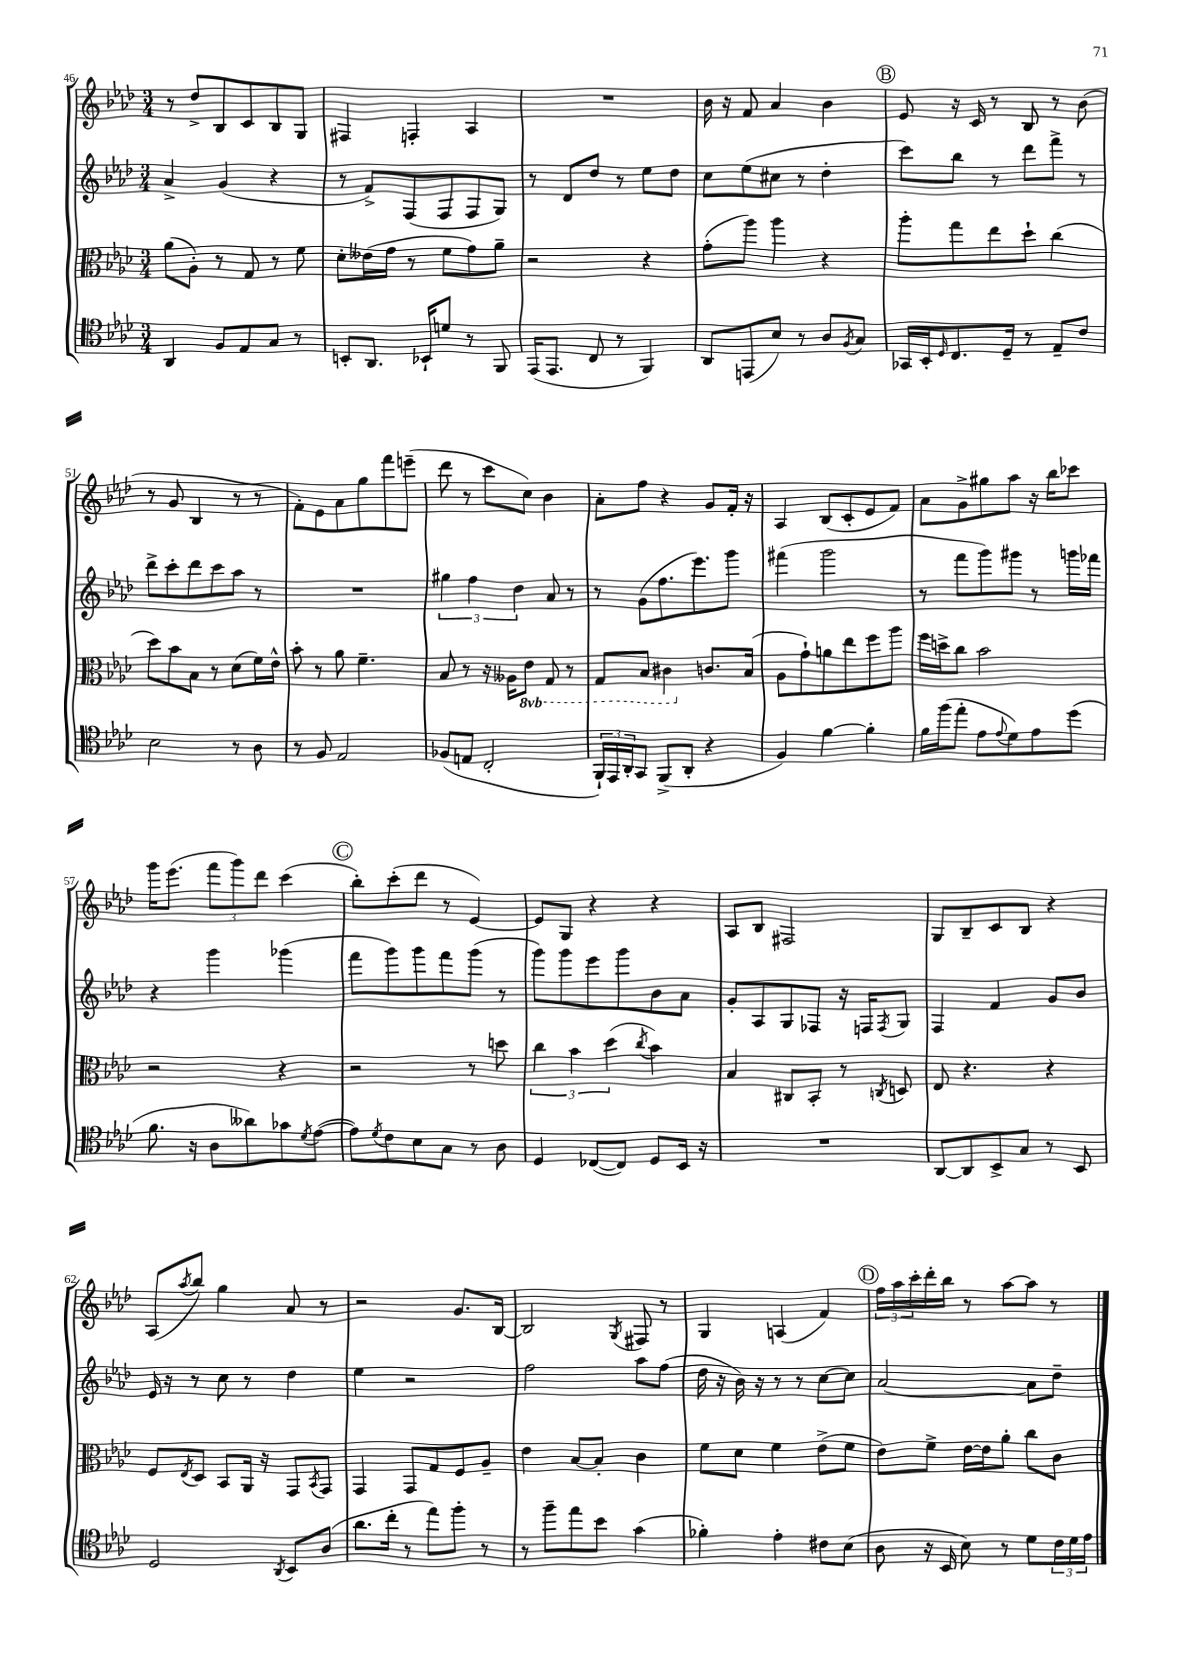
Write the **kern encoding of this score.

**kern	**kern	**kern	**kern
*staff4	*staff3	*staff2	*staff1
*clefC4	*clefC3	*clefG2	*clefG2
*k[b-e-a-d-]	*k[b-e-a-d-]	*k[b-e-a-d-]	*k[b-e-a-d-]
*M3/4	*M3/4	*M3/4	*M3/4
4AA-/	(8a-\L	4a-^/	8r
.	8A-'\J)	.	8dd-^/L
8F/L	8r	(4g/	8B-/
8E-/	8G/	.	8c/
8G/J	8r	4r	8B-/
8r	8f\	.	8G/J
=	=	=	=
8BB'/L	8d-'\L	8r	4F#/
8.AA-/J	(16e--\L	8f^/L)	.
.	16g\JJ	.	.
.	8r	(8F/	4F'/
16BB-`/LK	.	.	.
8d/J	8f\L	8F/	.
8r	8g\)	8F/	4A-/
8FF/	8a-~\J	8G/J)	.
=	=	=	=
(16EE-/LK	2r	8r	2.r
8.EE-/J	.	.	.
.	.	8d-/L	.
8C/	.	8dd-/J	.
8r	.	8r	.
4FF/)	4r	8ee-\L	.
.	.	8dd-\J	.
=	=	=	=
8AA-/L	(8g'\L	8cc\L	16b-\
.	.	.	16r
(8EE/	8aa-\J)	(8ee-\	8f/
8B-/J)	4aa-\	8cc#\J	4a-/
8r	.	8r	.
8A-/L	4r	4dd-'\	4b-\
8qF/	.	.	.
8G/J	.	.	.
=	=	=	=
16GG-/LL	8aa-'\L	8ccc\L)	8e-/
16BB-'/J	.	.	.
16qqD-/	.	.	.
8.C/	8gg\	8bb-\J	16r
.	.	.	16c/
.	8ee-\	8r	8r
16D-~/Jk	.	.	.
8r	8dd-`\J	8ddd-\L	8B-/
8E-~/L	(4cc\	8fff^\J	8r
8c/J	.	8r	(8b-\
=	=	=	=
2B-\	8dd-\L)	8ddd-^\L	8r
.	8b-\	8ccc'\	8g/
.	8B-\J	8ddd-\	4B-/
.	8r	8ccc\	.
8r	(8d-\L	8aa-\J	8r
8A-\	16f\L)	8r	8r
.	16e-^^\JJ	.	.
=	=	=	=
8r	8b-'\	2.r	8f'\L)
8F/	8r	.	8e-\
2E-/	8a-\	.	8a-\
.	4.f~\	.	8gg\
.	.	.	8fff\
.	.	.	(8eee~\J
=	=	=	=
(8F-/L	8B-/	6gg#\	8ddd-\
8E/J	8r	.	8r
.	.	6ff\	.
2C'/	16r	.	8ccc\L
.	16A--\LK	.	.
.	.	6dd-\	.
.	8E-\J	.	8cc\J)
.	8GG/	8a-/	4b-\
.	8r	8r	.
=	=	=	=
24FF`/LL)	8GG/L	8r	8a-'\L
24EE-/	.	.	.
24AA-'/J	.	.	.
8GG/J	8BB-/J	(8g\L	8ff\J
(8FF^/L	4C#\	8.ff\	4r
8AA-'/J	.	.	.
.	.	8.eee-\)	.
4r	8.c/L	.	8g/L
.	.	8ggg\J	16f'/Jk
.	(16B-/Jk	.	16r
=	=	=	=
4F/)	8A-\L	(4fff#\	4A-/
.	8g`\)	.	.
[4f\	8a\	2ggg\	(8B-/L
.	8ee-\	.	8c'/
4f'\]	8ff\	.	8e-/
.	8aa-\J	.	8f/J)
=	=	=	=
16f\LL	16ff\LL	8r	8a-\L
(16ff\J	16dd^\J	.	.
8ee-'\J	8cc\J	8fff\L	8g^\
8e-\L	2b-\	8ggg\)	8gg#\
8qqe-/	.	.	.
8d-\)	.	8ggg#\J	8aa-\J
8e-\	.	8r	16r
.	.	.	16bb-\LK
(8dd-\J	.	16ggg\LL	8ccc-\J
.	.	16fff-\JJ	.
=	=	=	=
8.f\	2r	4r	16ggg\LK
.	.	.	(8.eee-\J
16r	.	.	.
8A-\L	.	4ggg\	12fff\L
.	.	.	12ggg\)
8a--\)	.	.	.
.	.	.	12ddd-\J
8g-\	4r	(4ggg-\	(4ccc\
8qd-/	.	.	.
([8e-\J	.	.	.
=	=	=	=
8e-\]L)	2r	8fff\L	8bb-'\L)
8qd-/	.	.	.
8c\	.	8ggg\)	(8ccc'\
8B-\	.	8ggg\	8ddd-\J
8G\J	.	8fff\	8r
8r	8r	(8ggg\J	[4e-/)
8A-\	8dd\	8r	.
=	=	=	=
4D-/	6cc\	8ggg\L)	8e-/]L
.	.	8ggg\	8G/J
.	6b-\	.	.
([8C-/L	.	8eee-\	4r
.	(6dd-\	.	.
8C-/]J)	.	8ggg\	.
.	8qcc/	.	.
8D-/L	4b-\)	8b-\	4r
16BB-/Jk	.	8a-\J	.
16r	.	.	.
=	=	=	=
2.r	4B-/	8g'/L	8A-/L
.	.	8A-/	8B-/J
.	8C#/L	8G/	2F#/
.	8BB-'/J	8F-/J	.
.	8r	16r	.
.	.	16F/LK	.
.	8qC/	8qF/	.
.	8D/	8G/J	.
=	=	=	=
[8AA-/L	8E-/	4F/	8G/L
8AA-/]	4.r	.	8B-~/
8BB-^/	.	4f/	8c/
8G/J	.	.	8B-/J
8r	4r	8g/L	4r
8BB-/	.	8b-/J	.
=	=	=	=
2D-/	8F/L	16e-/	(8A-/L
.	.	16r	.
.	8qE-/	.	8qaa-/
.	8D-/J	8r	8bb-/J)
.	8BB-/L	8cc\	4gg\
.	16AA-/Jk	8r	.
.	16r	.	.
8qAA-/	.	.	.
8BB-/L	8GG/L	4dd-\	8a-/
.	8qBB-/	.	.
(8A-/J	8GG/J	.	8r
=	=	=	=
8.a-\L	4GG/	4ee-\	2r
16cc'\Jk	.	.	.
8r	8GG/L	2r	.
8ee-\L)	8G/	.	.
8ff'\J	8F/	.	8.g/L
8r	8A-~/J	.	.
.	.	.	[16B-/Jk
=	=	=	=
8r	4e-\	2ff\	2B-/]
8ff~\L	.	.	.
8ee-\	[8B-/L	.	.
8b-\J	8B-'/]J	.	.
.	.	.	8qG/
(4g\	4c\	8aa-\L	8F#/
.	.	(8ff\J	8r
=	=	=	=
4f-'\)	8f\L	16dd-\	4G/
.	.	16r	.
.	8d-\J	16b-\)	.
.	.	16r	.
4e-'\	4f\	8r	(4A/
.	.	8r	.
8c#\L	(8e-^\L	[8cc\L	4f/)
(8B-\J	8f\J	8cc\]J	.
=	=	=	=
8A-\	8e-\L)	[2a-/	24ff\LL
.	.	.	24aa-\
.	.	.	24ccc'\
16r	8f^\J	.	16ddd-'\
16BB-/	.	.	16bb-\JJ
8B-\)	[16e-\LL	.	8r
.	16e-\]J	.	.
8r	8a-'\J	.	[8aa-\L
8d-\L	8cc\L	8a-\]L	8aa-\]J
24c\L	8c\J	8dd-~\J	8r
24d-\	.	.	.
24e-\JJ	.	.	.
==	==	==	==
*-	*-	*-	*-
